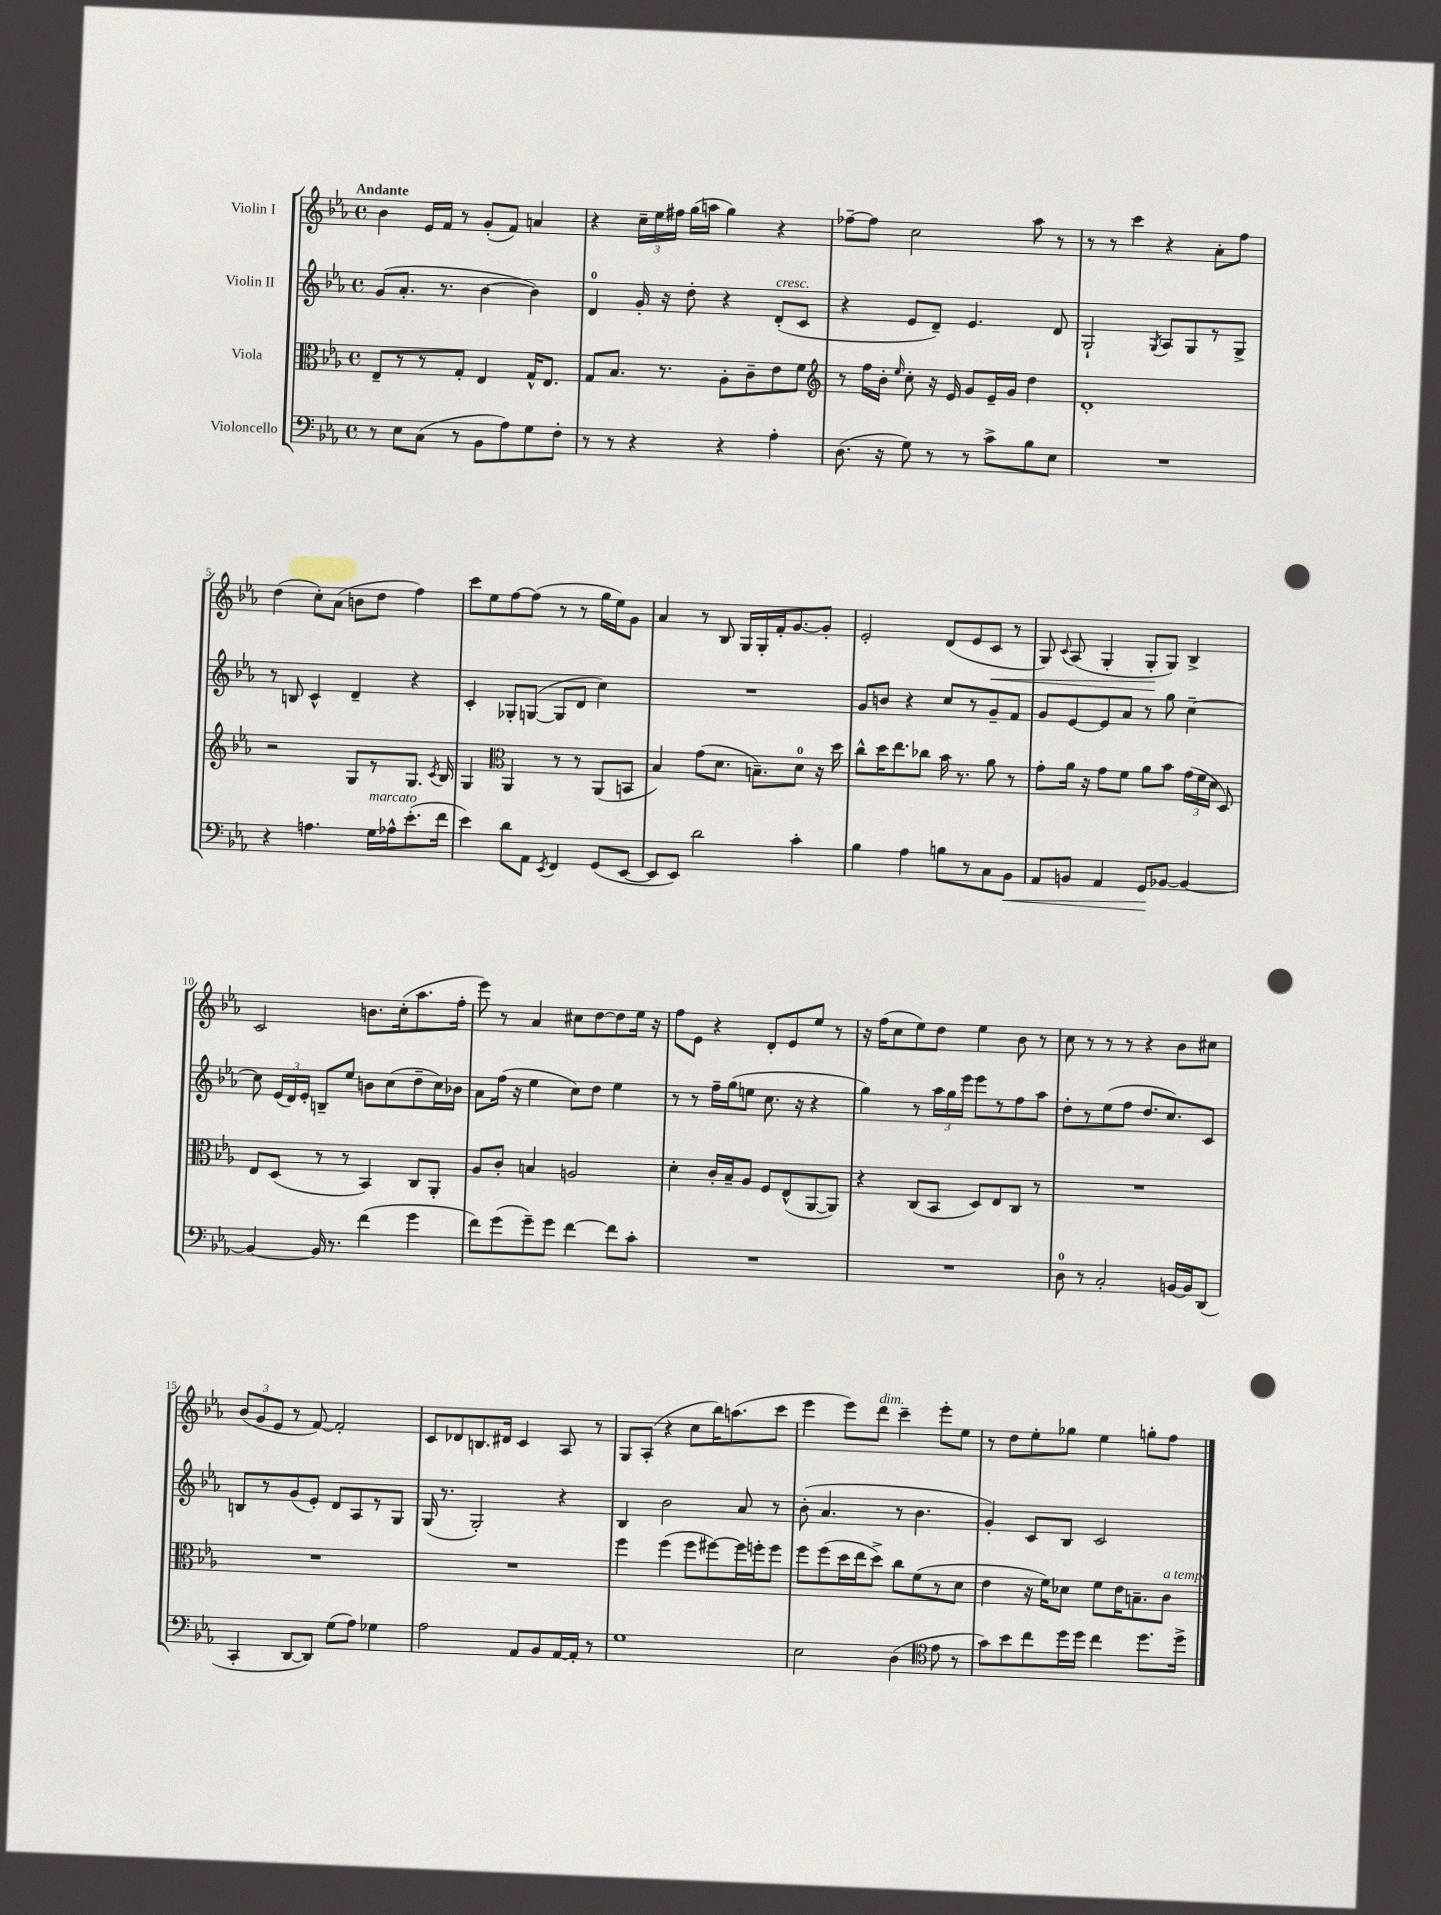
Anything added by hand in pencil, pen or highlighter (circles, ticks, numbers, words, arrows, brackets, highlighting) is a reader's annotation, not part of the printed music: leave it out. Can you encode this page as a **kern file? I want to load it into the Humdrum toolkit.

**kern	**kern	**kern	**kern
*staff4	*staff3	*staff2	*staff1
*clefF4	*clefC3	*clefG2	*clefG2
*k[b-e-a-]	*k[b-e-a-]	*k[b-e-a-]	*k[b-e-a-]
*M4/4	*M4/4	*M4/4	*M4/4
*met(c)	*met(c)	*met(c)	*met(c)
8r	8E-~	(8g	4b-
8E-	8r	8.a-'	.
(8C	8r	.	16e-
.	.	8.r	16f
8r	8G'	.	8r
8BB-	4E-	[4b-	(8g'
8A-)	.	.	8f)
8G	16G^^	4b-])	4a
.	8.E-	.	.
8F'	.	.	.
=	=	=	=
8r	8G	4d	4r
8r	8.B-	.	.
4r	.	16g'	24cc~
.	.	.	24ee-
.	8.r	16r	.
.	.	.	24ff#
.	.	8dd'	(16gg
.	.	.	16aa
4r	8A-'	4r	4gg)
.	8c~	.	.
4A-'	8e-	(8d'	4r
.	8f	8c	.
=	=	=	=
*	*clefG2	*	*
(8.D	8r	4r	[8ff-~
.	16ff	.	8ff-]
16r	16b-'	.	.
.	16qqee-	.	.
8G)	8cc'	8e-	2cc
8r	16r	8d~)	.
.	16e-	.	.
8r	8g	4.e-	.
8c^	16e-~	.	.
.	16g	.	.
8B-	4dd	.	8aa-
8E-	.	8d	8r
=	=	=	=
1r	1d'	2G`	8r
.	.	.	8r
.	.	.	4ccc
.	.	8qG	.
.	.	8A-	4r
.	.	8G	.
.	.	8r	8a-'
.	.	8G^	8ff
=	=	=	=
4r	2r	8r	(4dd
.	.	8B	.
4.A	.	4c^^	8cc')
.	.	.	(8a-
.	8G	4d~	8b
16G	8r	.	8dd
16A-^^	.	.	.
(8.e-'	8.G	4r	4ff)
.	8qc	.	.
16f	16B-	.	.
=	=	=	=
4e-)	4G	4c'	8ccc
.	.	.	8ee-
*	*clefC3	*	*
8d	4AA-	8G-'	[8ff
8AA-	.	([8G	(8ff]
8qEE-	.	.	.
4FF	8r	8G]	8r
.	8r	8d	8r
(8GG	(8AA-	4cc)	16gg
.	.	.	16ee-)
[8EE-	8BB	.	8g
=	=	=	=
8EE-]	4B-)	1r	4a-
8EE-)	.	.	.
2d	(8g	.	8r
.	8.d	.	8B-
.	.	.	16G
.	8.B~)	.	16G'
.	.	.	16f'
.	.	.	[8.g
4c'	8d	.	.
.	16r	.	8g']
.	16dd	.	.
=	=	=	=
4B-	8cc^^	8g	2e-'
.	16dd	8b	.
.	8.ee-	.	.
4A-	.	4r	.
.	8cc-	.	.
8B	16b-	8cc	(8d
.	8.r	.	.
8r	.	8r	8e-
8C	8a-	8g~	8c
8BB-	8r	8f	8r
=	=	=	=
8AA-	8g'	8g	8G)
.	.	.	8qqc
8BB	16a-	[8e-	(8A-
.	16r	.	.
4AA-	8g	8e-]	4G'
.	8f	8a-	.
8GG	8a-	8r	8G'
[8BB-	8b-	8gg	8G)
4BB-_	(24g	[4cc~	4B-^
.	24f	.	.
.	24d	.	.
.	8D)	.	.
=	=	=	=
4BB-_	8E-	8cc]	2c
.	(8D	(24e-	.
.	.	24d)	.
.	.	24e-'	.
16BB-]	8r	8B~	.
8.r	.	.	.
.	8r	8ee-	.
(4f	4BB-)	8b	8.b
.	.	(8cc	.
.	.	.	(16cc'
4g	8C	8dd~	8.aa-
.	8AA-'	16cc)	.
.	.	16b-	16ff'
=	=	=	=
8f)	8A-	8a-	8eee-)
(8g	8c'	(16ff	8r
.	.	16r	.
8g~)	4B	4ee-	4a-
8g	.	.	.
[4f	2A	8cc)	8cc#
.	.	8dd	[8dd
8f]	.	4ee-	8dd]
8c'	.	.	16ee-
.	.	.	16r
=	=	=	=
1r	4d'	8r	8ff
.	.	8r	8e-
.	16c'	16ff~	4r
.	16B-~	(16gg	.
.	8A-	8ee	.
.	8F	8.cc	8d'
.	(8E-^^	.	8e-
.	.	16r	.
.	[8AA-	4r	8ee-
.	8AA-])	.	8r
=	=	=	=
1r	4r	4gg)	16r
.	.	.	(16ff
.	.	.	8cc
.	(8C	8r	8ee-)
.	8BB-	24aa-	8dd
.	.	24gg	.
.	.	24eee-	.
.	8D)	8eee-	4ee-
.	8E-	8r	.
.	8C	8ff	8b-
.	8r	8aa-	8r
=	=	=	=
8D	1r	8dd'	8cc
8r	.	8r	8r
2C'	.	(8ee-	8r
.	.	8ff	8r
.	.	8.dd	4r
.	.	8.cc)	.
[16BB	.	.	8b-
16BB]	.	.	.
(8DD	.	8c	8cc#
=	=	=	=
4CC'	1r	8B	(12b-
.	.	.	12g
.	.	8r	.
.	.	.	12e-
[8DD	.	(8g	8r
8DD])	.	8e-')	[8f)
(8G	.	8d	2f']
8A-)	.	8A-	.
4G-	.	8r	.
.	.	8G	.
=	=	=	=
2A-	1r	(16G	8c
.	.	8.r	.
.	.	.	8d-
.	.	2G')	8.B
.	.	.	16d#
8AA-	.	.	4c
8BB-	.	.	.
[16AA-	.	4r	8A-
16AA-']	.	.	.
8r	.	.	8r
=	=	=	=
1G	4ff	4B-	8G
.	.	.	(8A-'
.	(4ff	2b-	4r
.	8ff	.	8cc
.	[8ff#)	.	16bb-)
.	.	.	(8.aa
.	16ff#]	8a-	.
.	16ff'	.	.
.	8ff	8r	8ccc
=	=	=	=
2E-	8ff	(8b-'	4eee-
.	(8ff	4.a-	.
.	16dd	.	8eee-)
.	16ee-	.	.
.	8dd^)	.	8ddd
(4D	8cc	8r	4ccc~
.	(8f	4.b-	.
*clefC4	*	*	*
8e-	8r	.	8eee-'
8r	8d	.	8ee-
=	=	=	=
8g)	4e-	4g')	8r
8b-	.	.	8dd
8cc	16r	8c	8ee-'
.	16f)	.	.
16dd	8d-	8B-	8gg-
16dd	.	.	.
4cc	8f	2c	4ee-
.	16e-	.	.
.	8.B~	.	.
8.dd	.	.	8gg'
.	8c	.	8ff
16dd^	.	.	.
==	==	==	==
*-	*-	*-	*-
